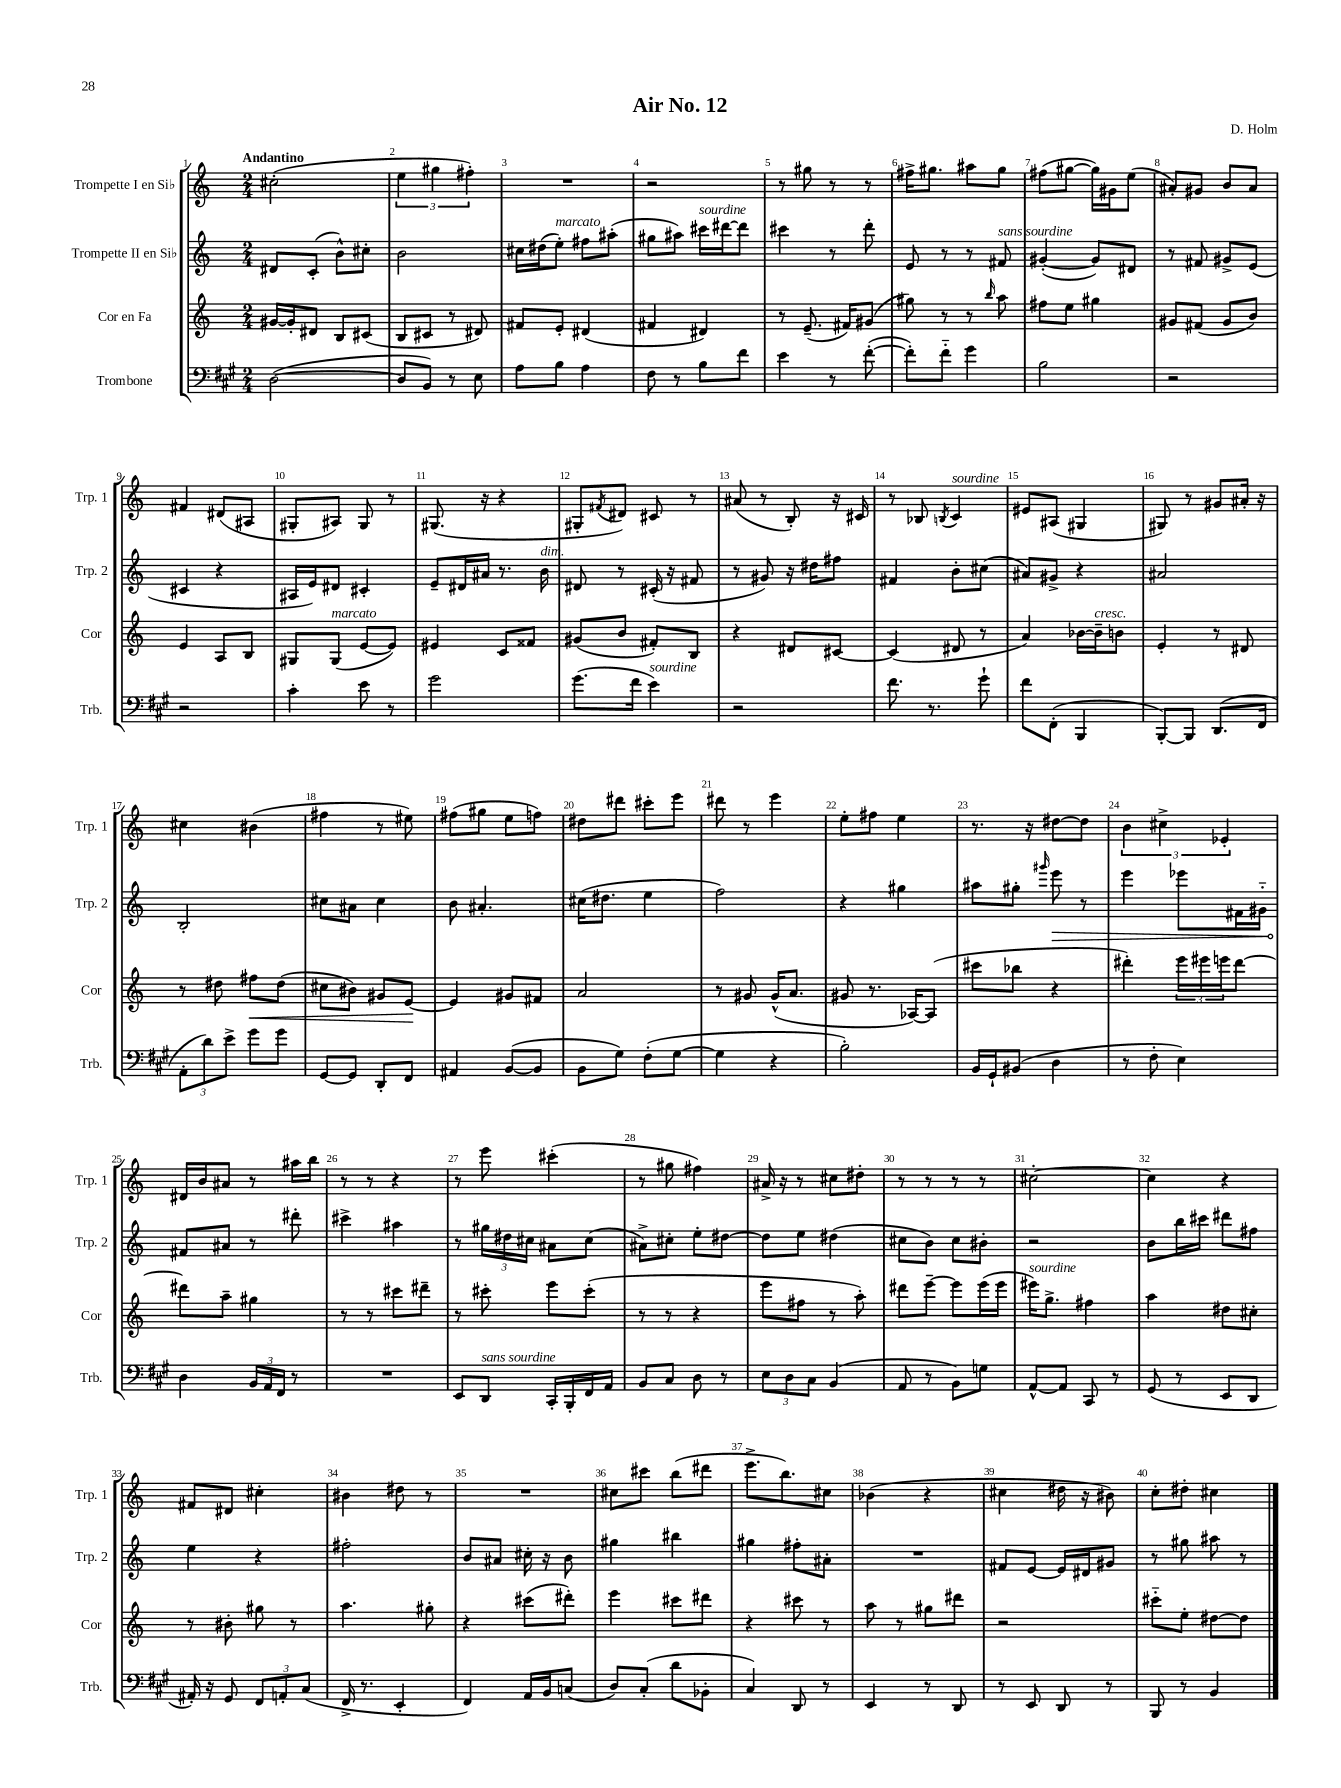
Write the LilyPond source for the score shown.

\header { title = "Air No. 12" composer = "D. Holm" }
<<
\new StaffGroup <<
\new Staff = "s0" \with { instrumentName = "Trompette I en Sib" shortInstrumentName = "Trp. 1" } {
    \clef treble \key c \major \numericTimeSignature \time 2/4 \tempo "Andantino"
    cis''2-.( |
    \tuplet 3/2 { e''4 gis''4 fis''4-.) } |
    R2 |
    r2 |
    r8 gis''8 r8 r8 |
    fis''16-> gis''8. ais''8 gis''8 |
    fis''8( gis''8~ gis''16) gis'16 e''8( |
    ais'8-.) gis'8 b'8 ais'8 |
    fis'4 dis'8( ais8 |
    gis8-. ais8) gis8 r8 |
    gis8.( r16 r4 |
    gis8-. \acciaccatura { fis'8 } dis'8) cis'8 r8 |
    ais'8( r8 b8-.) r16 cis'16 |
    r8 bes8 \acciaccatura { b8 } c'4^\markup { \italic "sourdine" } |
    eis'8 ais8( gis4 |
    gis8) r8 gis'8 ais'16-. r16 |
    cis''4 bis'4( |
    fis''4 r8 eis''8) |
    fis''8( gis''8 e''8 f''8) |
    dis''8 dis'''8 cis'''8-. e'''8 |
    dis'''8 r8 e'''4 |
    e''8-. fis''8 e''4 |
    r8. r16 dis''8~ dis''8 |
    \tuplet 3/2 { b'4 cis''4-> ees'4-. } |
    dis'16 b'16 ais'8 r8 ais''16 b''16 |
    r8 r8 r4 |
    r8 e'''8 cis'''4-.( |
    r8 gis''8 fis''4) |
    ais'16-> r16 r8 cis''8 dis''8-. |
    r8 r8 r8 r8 |
    cis''2~-. |
    cis''4 r4 |
    fis'8 dis'8 cis''4-. |
    bis'4 dis''8 r8 |
    R2 |
    cis''8 cis'''8 b''8( dis'''8 |
    e'''8.-> b''8.) cis''8 |
    bes'4( r4 |
    cis''4 dis''16 r16 bis'8) |
    c''8-. dis''8-. cis''4 \bar "|." |
}
\new Staff = "s1" \with { instrumentName = "Trompette II en Sib" shortInstrumentName = "Trp. 2" } {
    \clef treble \key c \major \numericTimeSignature \time 2/4
    dis'8 c'8-.( b'8-^) cis''8-. |
    b'2 |
    cis''16 dis''16( e''8-.^\markup { \italic "marcato" }) fis''8 ais''8-.( |
    gis''8 ais''8) cis'''16^\markup { \italic "sourdine" } dis'''16~ dis'''8 |
    cis'''4 r8 d'''8-. |
    e'8 r8 r8 fis'8^\markup { \italic "sans sourdine" } |
    gis'4~-.( gis'8) dis'8 |
    r8 fis'8 gis'8-> e'8( |
    cis'4 r4 |
    ais16 e'16) dis'8 cis'4-. |
    e'8-- dis'16 ais'16 r8. b'16^\markup { \italic "dim." } |
    dis'8 r8 cis'16-.( r16 fis'8 |
    r8 gis'8) r16 dis''16 fis''8 |
    fis'4 b'8-. cis''8( |
    ais'8) gis'8-> r4 |
    ais'2 |
    b2-. |
    cis''8 ais'8 cis''4 |
    b'8 ais'4.-. |
    cis''16( dis''8. e''4 |
    f''2) |
    r4 gis''4 |
    ais''8 gis''8-. \grace { gis'''16 } \once \override Hairpin.circled-tip = ##t e'''8\> r8 |
    e'''4 ees'''8 fis'16 gis'16-_ |
    fis'8\! ais'8 r8 dis'''8-. |
    cis'''4-> ais''4 |
    r8 \tuplet 3/2 { gis''16 dis''16 cis''16 } ais'8 cis''8( |
    ais'8->) cis''8-. e''8-. dis''8~ |
    dis''8 e''8 dis''4( |
    cis''8 b'8) cis''8 bis'8-. |
    r2 |
    b'8 b''16 cis'''16 dis'''8 fis''8 |
    e''4 r4 |
    fis''2-. |
    b'8 ais'8 cis''16-. r16 b'8 |
    gis''4 bis''4 |
    gis''4 fis''8-. ais'8-. |
    R2 |
    fis'8 e'8~ e'16 dis'16 gis'8 |
    r8 gis''8 ais''8 r8 \bar "|." |
}
\new Staff = "s2" \with { instrumentName = "Cor en Fa" shortInstrumentName = "Cor" } {
    \clef treble \key c \major \numericTimeSignature \time 2/4
    gis'16~ gis'16-. dis'8 b8 cis'8( |
    b8 cis'8 r8 dis'8) |
    fis'8 e'8-. dis'4( |
    fis'4 dis'4) |
    r8 e'8.--( fis'16) gis'8( |
    gis''8) r8 r8 \grace { b''16 } a''8 |
    fis''8 e''8 gis''4 |
    gis'8 fis'8( gis'8 b'8) |
    e'4 a8 b8 |
    gis8 gis8^\markup { \italic "marcato" }( e'8~ e'8) |
    eis'4 c'8 fisis'8 |
    gis'8( b'8 fis'8-.) b8 |
    r4 dis'8 cis'8~ |
    cis'4( dis'8 r8 |
    a'4) bes'16~ bes'16--^\markup { \italic "cresc." } b'8 |
    e'4-. r8 dis'8 |
    r8 dis''8 fis''8\< dis''8( |
    cis''8 bis'8) gis'8 e'8~\! |
    e'4 gis'8 fis'8 |
    a'2 |
    r8 gis'8 gis'16-^( a'8. |
    gis'8 r8. aes16~) aes8( |
    cis'''8 bes''8 r4 |
    dis'''4-.) \tuplet 3/2 { e'''16 eis'''16 e'''16 } dis'''8~ |
    dis'''8 a''8-- gis''4 |
    r8 r8 cis'''8 dis'''8-- |
    r8 cis'''8-. e'''8 cis'''8-.( |
    r8 r8 r4 |
    e'''8 fis''8 r8 a''8-.) |
    dis'''8 e'''8~-- e'''8 e'''16( e'''16 |
    eis'''16^\markup { \italic "sourdine" }) g''8.-> fis''4 |
    a''4 dis''8 cis''8-. |
    r8 bis'8-. gis''8 r8 |
    a''4. gis''8-. |
    r4 cis'''8( dis'''8-.) |
    e'''4 cis'''8 dis'''8 |
    r4 cis'''8 r8 |
    a''8 r8 gis''8 dis'''8 |
    r2 |
    cis'''8-_ e''8-. dis''8~ dis''8 \bar "|." |
}
\new Staff = "s3" \with { instrumentName = "Trombone" shortInstrumentName = "Trb." } {
    \clef bass \key a \major \numericTimeSignature \time 2/4
    d2~( |
    d8 b,8) r8 e8 |
    a8 b8 a4 |
    fis8 r8 b8 fis'8 |
    e'4 r8 fis'8~-.( |
    fis'8-.) fis'8-_ gis'4 |
    b2 |
    r2 |
    r2 |
    cis'4-. e'8 r8 |
    gis'2 |
    gis'8.( fis'16 e'4^\markup { \italic "sourdine" }) |
    r2 |
    fis'8. r8. gis'8-! |
    fis'8 fis,8-.( b,,4 |
    b,,8~-.) b,,8 d,8.( fis,16 |
    \tuplet 3/2 { a,8-. d'8) e'8-> } gis'8 gis'8 |
    gis,8~ gis,8 d,8-. fis,8 |
    ais,4 b,8~( b,8 |
    b,8 gis8) fis8-.( gis8~ |
    gis4 r4 |
    b2-.) |
    b,16 gis,16-! bis,8( d4 |
    r8 fis8-. e4) |
    d4 \tuplet 3/2 { b,16 a,16 fis,16 } r8 |
    R2 |
    e,8 d,8^\markup { \italic "sans sourdine" } cis,16-. b,,16-. fis,16 a,16 |
    b,8 cis8 d8 r8 |
    \tuplet 3/2 { e8 d8 cis8 } b,4( |
    a,8 r8 b,8) g8 |
    a,8~-^ a,8 cis,8 r8 |
    gis,8( r8 e,8 d,8 |
    ais,16-.) r16 gis,8 \tuplet 3/2 { fis,8 a,8-. cis8( } |
    fis,16-> r8. e,4-. |
    fis,4) a,16 b,16 c8( |
    d8) cis8-.( d'8 bes,8-. |
    cis4) d,8 r8 |
    e,4 r8 d,8 |
    r8 e,8 d,8 r8 |
    b,,8 r8 b,4 \bar "|." |
}
>>
>>
\layout { \context { \Score \override BarNumber.break-visibility = ##(#f #t #t) barNumberVisibility = #all-bar-numbers-visible } }
